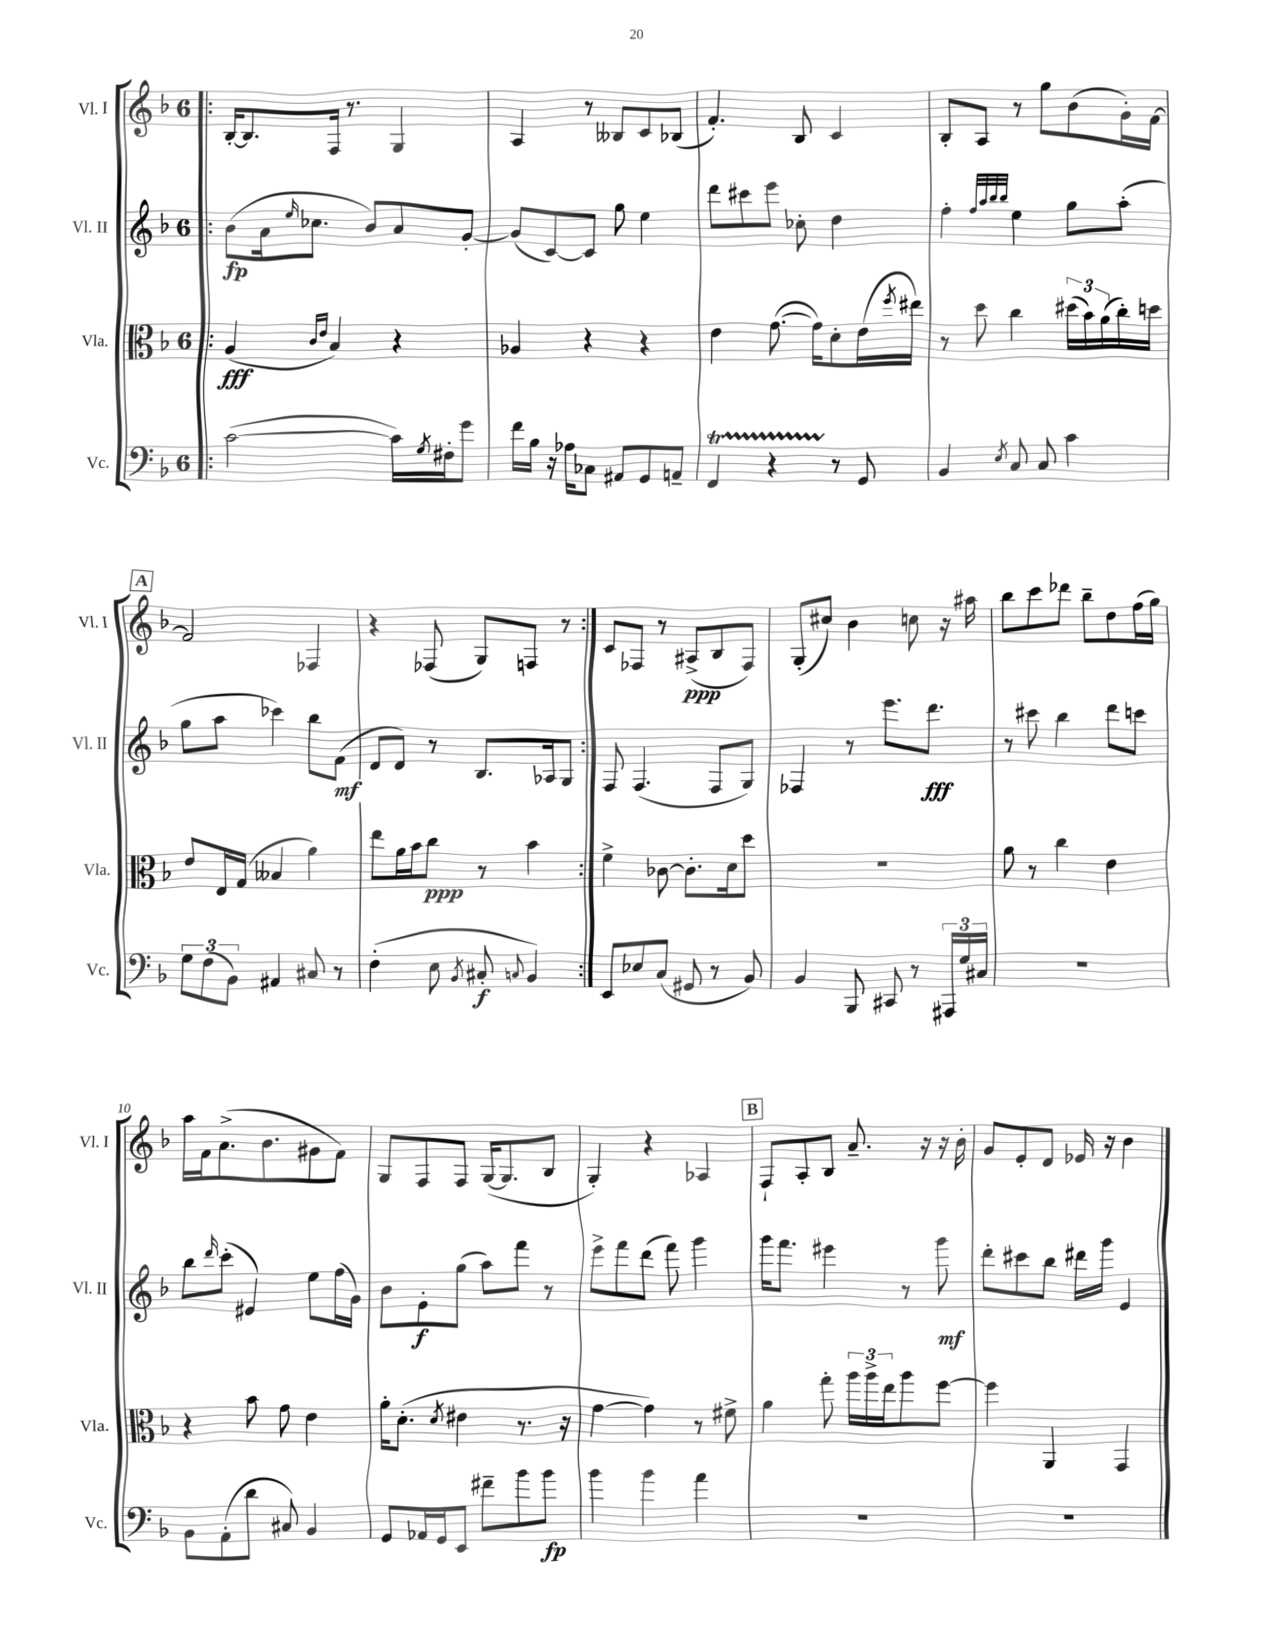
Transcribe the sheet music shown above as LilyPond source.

<<
\new StaffGroup <<
\new Staff = "s0" \with { instrumentName = "Vl. I" shortInstrumentName = "Vl. I" } {
    \clef treble \key f \major \once \override Staff.TimeSignature.style = #'single-digit \time 6/8
    \repeat volta 2 { \bar ".|:" bes16~-. bes8. f16 r8. g4 |
    a4 r8 beses8 c'8 bes8( |
    f'4.-.) bes8 c'4 |
    bes8-. a8 r8 g''8 bes'8( g'16-.) f'16~ |
    \mark \markup { \box "A" } f'2 fes4 |
    r4 fes8( g8) f8 r8 | }
    c'8 fes8 r8 ais8->\ppp( bes8 fes8) |
    g8-.( cis''8) bes'4 c''8 r16 ais''16 |
    bes''8 c'''8 des'''8 bes''8-- d''8 f''16( g''16) |
    a''16 f'16 a'8.->( bes'8. gis'8 f'8) |
    g8 f8 f8 g16~( g8. bes8 |
    g4-.) r4 aes4 |
    \mark \markup { \box "B" } f8-! a8-. bes8 a'8.-- r16 r16 bes'16-. |
    g'8 e'8-. d'8 ees'16 r16 bes'4 \bar "|." |
}
\new Staff = "s1" \with { instrumentName = "Vl. II" shortInstrumentName = "Vl. II" } {
    \clef treble \key f \major \once \override Staff.TimeSignature.style = #'single-digit \time 6/8
    \repeat volta 2 { \bar ".|:" bes'8\fp( a'16 \grace { e''16 } ces''8. bes'8) a'8 g'8~-. |
    g'8( c'8~) c'8 g''8 e''4 |
    d'''8 cis'''8 e'''8 ces''8-. d''4 |
    f''4-. \grace { f''32 a''32 bes''32 bes''32 } e''4 g''8 a''8-.( |
    \mark \markup { \box "A" } g''8 a''8 ces'''4) bes''8 f'8\mf( |
    d'8 d'8) r8 bes8. aes16 g8 | }
    f8 f4.( f8 g8) |
    fes4 r8 e'''8. d'''8.\fff |
    r8 cis'''8 bes''4 d'''8 c'''8 |
    bes''8 \grace { d'''16 } c'''8-.( eis'4) e''8 f''16( g'16) |
    bes'8 e'8-.\f g''8( a''8) f'''8 r8 |
    e'''8-> f'''8 d'''8( f'''8) g'''4 |
    \mark \markup { \box "B" } g'''16 f'''8. eis'''4 r8 g'''8\mf |
    d'''8-. cis'''8 bes''8 dis'''16 g'''16 e'4 \bar "|." |
}
\new Staff = "s2" \with { instrumentName = "Vla." shortInstrumentName = "Vla." } {
    \clef alto \key f \major \once \override Staff.TimeSignature.style = #'single-digit \time 6/8
    \repeat volta 2 { \bar ".|:" a4\fff( \grace { c'16 e'16 } bes4) r4 |
    aes4 r4 r4 |
    e'4 g'8.~( g'16) d'8-. e'16( \acciaccatura { f''8 } eis''16) |
    r8 d''8 c''4 \tuplet 3/2 { dis''16( bes'16) a'16( } c''16-.) d''16 |
    \mark \markup { \box "A" } e'8 e16 g16( beses4 a'4) |
    e''8 a'16 bes'16 c''8\ppp r8 bes'4 | }
    f'4-> ces'8~ ces'8.-. d'16 d''8 |
    R2. |
    a'8 r8 c''4 e'4 |
    r4 bes'8 g'8 e'4 |
    a'16-. d'8.-.( \acciaccatura { d'8 } eis'4 r8. r16 |
    g'4~ g'4) r8 fis'8-> |
    \mark \markup { \box "B" } a'4 g''8-. \tuplet 3/2 { a''16 a''16-> e''16 } a''8 f''8~ |
    f''4 a,4 g,4 \bar "|." |
}
\new Staff = "s3" \with { instrumentName = "Vc." shortInstrumentName = "Vc." } {
    \clef bass \key f \major \once \override Staff.TimeSignature.style = #'single-digit \time 6/8
    \repeat volta 2 { \bar ".|:" c'2~( c'16) \acciaccatura { g8 } fis16-. g'8 |
    f'16 bes16 r16 aes16 ces8 ais,8 g,8 a,8-- |
    f,4\startTrillSpan r4 r8\stopTrillSpan g,8 |
    bes,4 \acciaccatura { e8 } c8 c8 c'4 |
    \mark \markup { \box "A" } \tuplet 3/2 { g8 f8( bes,8) } ais,4 cis8 r8 |
    f4-.( e8 \acciaccatura { bes,8 } cis8-.\f \appoggiatura { c8 } bes,4) | }
    e,8 ees8 c8( gis,8 r8 bes,8) |
    bes,4 bes,,8 cis,8 r8 \tuplet 3/2 { ais,,16 g16 cis16 } |
    R2. |
    bes,8 a,8-.( d'8 cis8) bes,4 |
    g,8 aes,16 g,16 e,8 fis'8-- bes'8 bes'8\fp |
    bes'4 bes'4 a'4 |
    \mark \markup { \box "B" } R2. |
    R2. \bar "|." |
}
>>
>>
